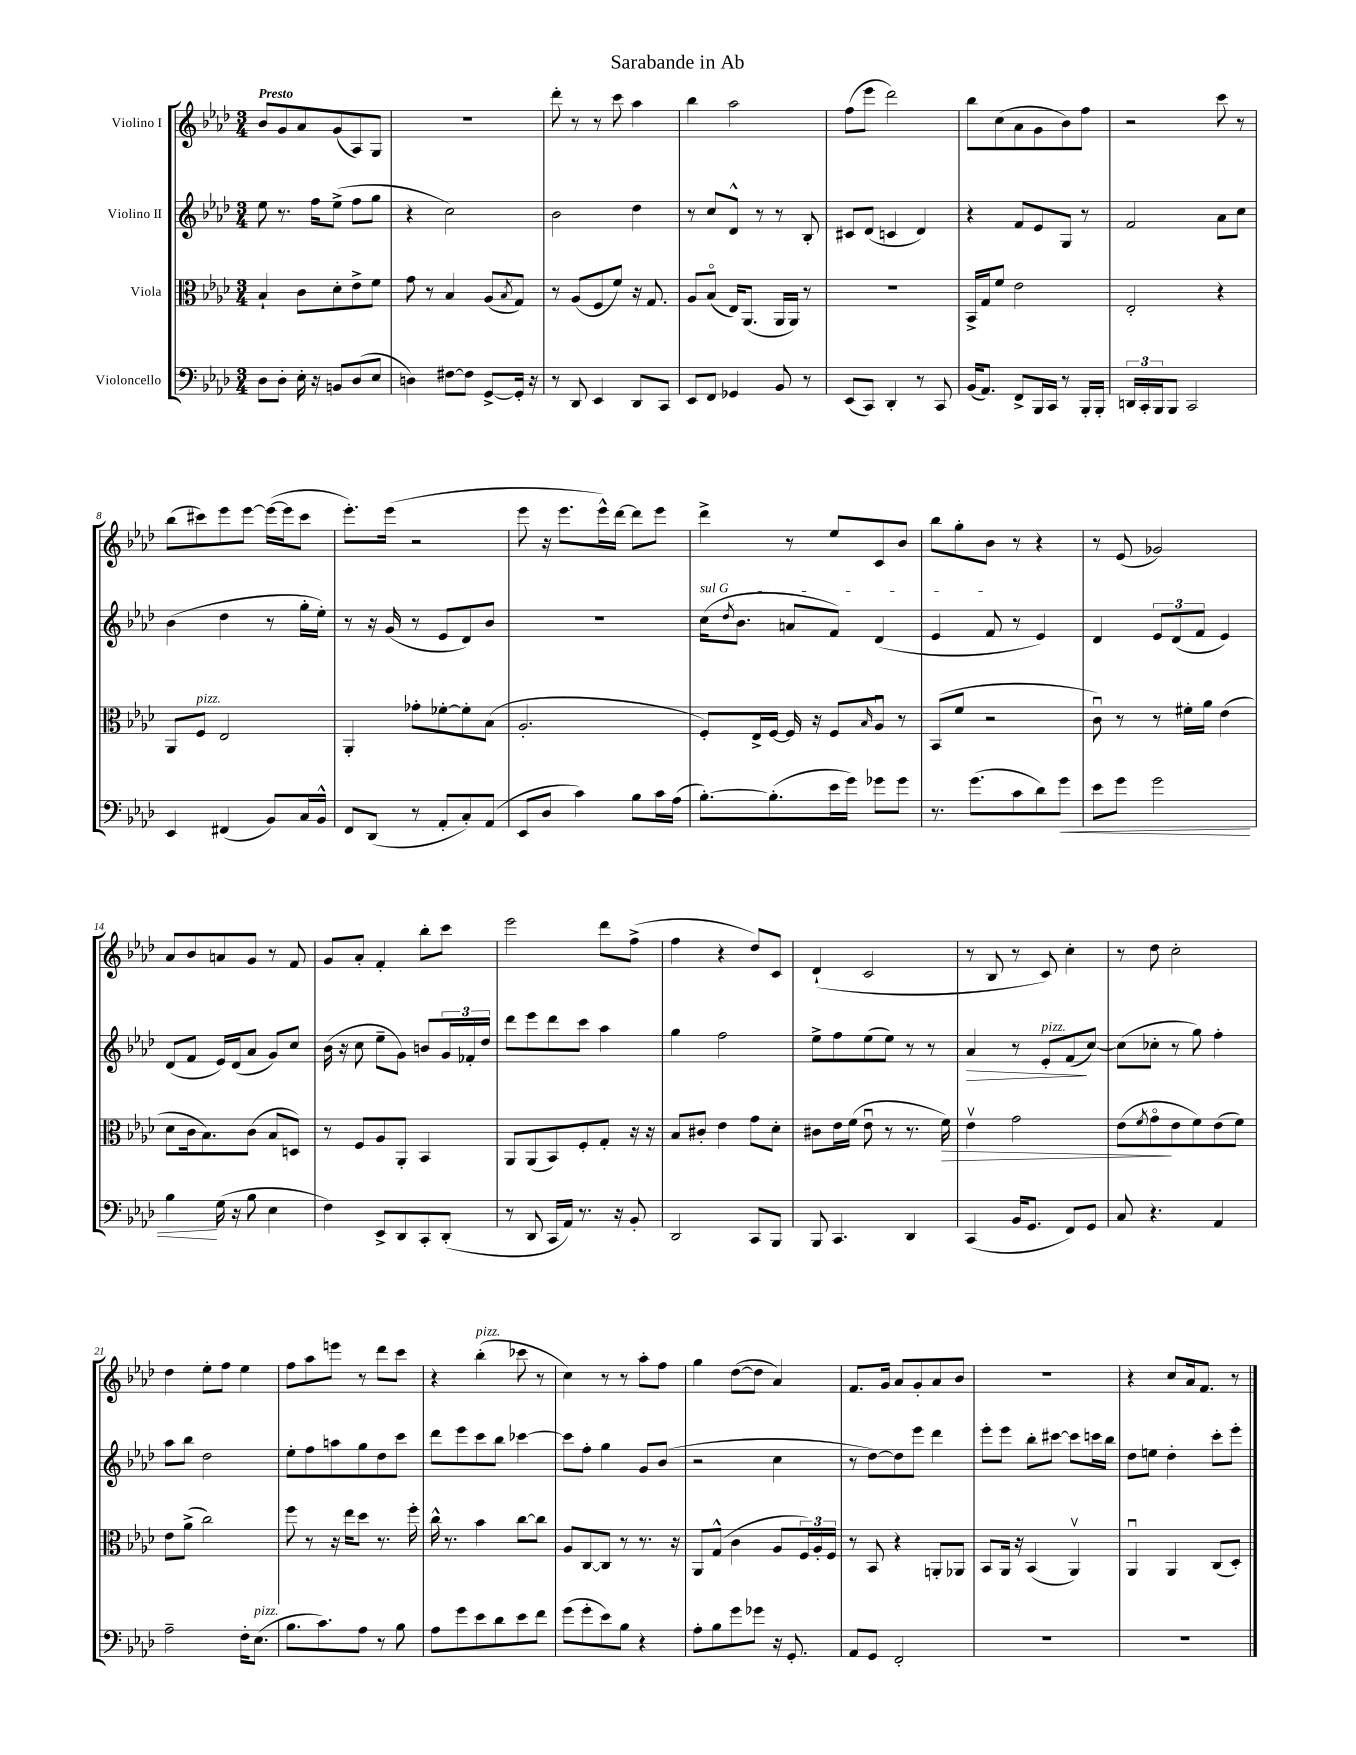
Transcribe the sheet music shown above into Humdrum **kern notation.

**kern	**dynam	**kern	**dynam	**kern	**dynam	**kern
*part4	*part4	*part3	*part3	*part2	*part2	*part1
*staff4	*staff4	*staff3	*staff3	*staff2	*staff2	*staff1
*I"Violoncello	*	*I"Viola	*	*I"Violino II	*	*I"Violino I
*clefF4	*	*clefC3	*	*clefG2	*	*clefG2
*k[b-e-a-d-]	*	*k[b-e-a-d-]	*	*k[b-e-a-d-]	*	*k[b-e-a-d-]
*M3/4	*	*M3/4	*	*M3/4	*	*M3/4
=1	=1	=1	=1	=1	=1	=1
!	!	!	!	!	!	!LO:TX:a:B:t=Presto
8D-\L	.	4B-`/	.	8ee-\	.	8b-/L
8D-'\J	.	.	.	8.r	.	8g/
16E-'\	.	8c\L	.	.	.	8a-/
16r	.	.	.	16ff\KL	.	.
8BBn/L	.	8d-'\	.	(8ee-^\J	.	(8g/
(8D-/	.	8e-^\	.	8ff\L	.	8A-/)
8E-/J	.	8f\J	.	8gg\J	.	8G/J
=2	=2	=2	=2	=2	=2	=2
4Dn\)	.	8g\	.	4r	.	2.r
.	.	8r	.	.	.	.
[8F#X\L	.	4B-/	.	2cc\)	.	.
8F#\J]	.	.	.	.	.	.
[8GG^/L	.	(8A-/L	.	.	.	.
.	.	8qB-/	.	.	.	.
16GG'/Jk]	.	8G/J)	.	.	.	.
16r	.	.	.	.	.	.
=3	=3	=3	=3	=3	=3	=3
8r	.	8r	.	2b-\	.	8ddd-'\
8DD-/	.	(8A-/L	.	.	.	8r
4EE-/	.	8F/	.	.	.	8r
.	.	8f/J)	.	.	.	8ccc\
8DD-/L	.	16r	.	4dd-\	.	4aa-\
.	.	8.G/	.	.	.	.
8CC/J	.	.	.	.	.	.
=4	=4	=4	=4	=4	=4	=4
8EE-/L	.	8A-/L	.	8r	.	4bb-\
8FF/J	.	(8B-/J	.	8cc/L	.	.
4GG-X/	.	16E-/KL)	.	8d-^^/J	.	2aa-\
.	.	(8.AA-/J	.	.	.	.
.	.	.	.	8r	.	.
8BB-/	.	16AA-/LL	.	8r	.	.
.	.	16AA-/JJ)	.	.	.	.
8r	.	8r	.	8B-'/	.	.
=5	=5	=5	=5	=5	=5	=5
(8EE-/L	.	2.r	.	8c#X/L	.	(8ff\L
8CC/J)	.	.	.	(8d-/J	.	8eee-\J
4DD-'/	.	.	.	4cn/	.	2ddd-\)
8r	.	.	.	4d-/)	.	.
8CC/	.	.	.	.	.	.
=6	=6	=6	=6	=6	=6	=6
(16BB-/KL	.	16BB-^/LL	.	4r	.	8bb-\L
8.AA-/J)	.	16G/J	.	.	.	.
.	.	8f/J	.	.	.	(8cc\
8FF^/L	.	2e-\	.	8f/L	.	8a-\
16BBB-/L	.	.	.	8e-/	.	8g\
16CC/JJ	.	.	.	.	.	.
8r	.	.	.	8G/J	.	8b-\)
16BBB-'/LL	.	.	.	8r	.	8ff\J
16BBB-'/JJ	.	.	.	.	.	.
=7	=7	=7	=7	=7	=7	=7
24DDn/LL	.	2E-'/	.	2f/	.	2r
24CC'/	.	.	.	.	.	.
24BBB-/J	.	.	.	.	.	.
8BBB-/J	.	.	.	.	.	.
2CC/	.	.	.	.	.	.
.	.	4r	.	8a-\L	.	8ccc\
.	.	.	.	8cc\J	.	8r
!!LO:LB:g=z
=8	=8	=8	=8	=8	=8	=8
4EE-/	.	8AA-/L	.	(4b-\	.	(8bb-\L
!	!	!LO:TX:a:i:t=pizz.	!	!	!	!
.	.	8F/J	.	.	.	8ccc#X\)
(4FF#X/	.	2E-/	.	4dd-\	.	8eee-\
.	.	.	.	.	.	[8eee-\J
8BB-/L)	.	.	.	8r	.	(16eee-\LL_
.	.	.	.	.	.	16eee-\J]
16C/L	.	.	.	16gg'\LL	.	8ccc#\J
16BB-^^/JJ	.	.	.	16ee-'\JJ)	.	.
=9	=9	=9	=9	=9	=9	=9
8FF/L	.	4AA-'/	.	8r	.	8.eee-'\L)
(8DD-/J	.	.	.	16r	.	.
.	.	.	.	(16g/	.	(16eee-\Jk
8r	.	8g-X'\L	.	8r	.	2r
8AA-'/L	.	[8f-X'\	.	8e-/L	.	.
8C'/)	.	8f-'\]	.	8d-/)	.	.
(8AA-/J	.	(8B-\J	.	8b-/J	.	.
=10	=10	=10	=10	=10	=10	=10
8EE-/L	.	2.A-'/	.	2.r	.	8eee-\
8D-/J	.	.	.	.	.	16r
.	.	.	.	.	.	8.eee-\L
4c\)	.	.	.	.	.	.
.	.	.	.	.	.	16eee-^^\L)
.	.	.	.	.	.	[16ddd-\JJ
8B-\L	.	.	.	.	.	8ddd-\L]
16c\L	.	.	.	.	.	8eee-\J
(16A-\JJ	.	.	.	.	.	.
=11	=11	=11	=11	=11	=11	=11
!	!	!	!	!LO:TX:a:i:t=sul G	!	!
[8.B-'\L)	.	8F'/L)	.	(16cc\KL	.	4ddd-^\
.	.	.	.	8qdd-/	.	.
.	.	.	.	8.b-\J	.	.
.	.	16E-^/L	.	.	.	.
(8.B-'\]	.	[16F/JJ	.	.	.	.
.	.	16F/]	.	8an/L	.	8r
.	.	16r	.	.	.	.
16e-\L	.	8F/L	.	8f/J)	.	8ee-/L
16g\JJ)	.	.	.	.	.	.
.	.	16qqB-/	.	.	.	.
8g-X\L	.	8A-u/J	.	(4d-/	.	8c/
8g-\J	.	8r	.	.	.	8b-/J
=12	=12	=12	=12	=12	=12	=12
8.r	.	(8BB-/L	.	4e-/	.	8bb-\L
.	.	8f/J	.	.	.	8gg'\
(8.g\L	.	.	.	.	.	.
.	.	2r	.	8f/	.	8b-\J
8c\	.	.	.	8r	.	8r
8d-\)	.	.	.	4e-/)	.	4r
!	!LO:HP:b	!	!	!	!	!
8g\J	<	.	.	.	.	.
=13	=13	=13	=13	=13	=13	=13
8e-\L	.	8cu\)	.	4d-/	.	8r
8g\J	.	8r	.	.	.	(8e-/
2g\	.	8r	.	12e-/L	.	2g-X/)
.	.	.	.	(12d-/	.	.
.	.	16f#X'\LL	.	.	.	.
.	.	.	.	12f/J	.	.
.	.	16a-\JJ	.	.	.	.
.	.	(4e-\	.	4e-/)	.	.
!!LO:LB:g=z
=14	=14	=14	=14	=14	=14	=14
4B-\	.	8d-\L	.	(8d-/L	.	8a-/L
.	.	16c\k	.	8f/J	.	8b-/
.	.	8.B-\)	.	.	.	.
(16G\	[	.	.	16e-/LL)	.	8an/
16r	.	.	.	(16d-/J	.	.
8B-\	.	(8c\J	.	8a-/J	.	8g/J
4E-\	.	8B-/L	.	8g/L)	.	8r
.	.	8Dn/J)	.	8cc/J	.	8f/
=15	=15	=15	=15	=15	=15	=15
4F\)	.	8r	.	(16b-\	.	8g/L
.	.	.	.	16r	.	.
.	.	8F/L	.	8cc\	.	8a-'/J
8EE-^/L	.	8A-/	.	8ee-~\L	.	4f'/
8DD-/	.	8AA-'/J	.	8g\J)	.	.
8CC'/	.	4BB-/	.	8bn/L	.	8bb-'\L
(8DD-'/J	.	.	.	24g/L	.	8ccc\J
.	.	.	.	24f-X'/	.	.
.	.	.	.	24dd-/JJ	.	.
=16	=16	=16	=16	=16	=16	=16
8r	.	8AA-/L	.	8ddd-\L	.	2eee-\
8DD-/	.	(8AA-/	.	8eee-\	.	.
16CC/LL	.	8BB-/)	.	8ddd-\	.	.
16AA-/JJ)	.	.	.	.	.	.
8.r	.	8F'/	.	8ccc\J	.	.
.	.	8G'/J	.	4aa-\	.	8ddd-\L
16r	.	.	.	.	.	.
8BB-'/	.	16r	.	.	.	(8ff^\J
.	.	16r	.	.	.	.
=17	=17	=17	=17	=17	=17	=17
2DD-/	.	8B-/L	.	4gg\	.	4ff\
.	.	8c#X'/J	.	.	.	.
.	.	4e-\	.	2ff\	.	4r
8CC/L	.	8g\L	.	.	.	8dd-/L)
8BBB-/J	.	8d-'\J	.	.	.	8c/J
=18	=18	=18	=18	=18	=18	=18
8BBB-/	.	8c#X\L	.	8ee-^\L	.	(4d-`/
4.CC/	.	16e-\L	.	8ff\	.	.
.	.	(16f\JJ	.	.	.	.
.	.	8e-u\	.	(8ee-\	.	2c/
.	.	8r	.	8ee-\J)	.	.
4DD-/	.	8.r	.	8r	.	.
.	.	.	.	8r	.	.
!	!	!	!LO:HP:b	!	!	!
.	.	16f\)	>	.	.	.
=19	=19	=19	=19	=19	=19	=19
!	!	!	!	!	!LO:HP:b	!
(4CC/	.	4e-v\	.	4a-/	>	8r
.	.	.	.	.	.	8B-/
16BB-/KL	.	2g\	.	8r	.	8r
8.GG/J	.	.	.	.	.	.
!	!	!	!	!LO:TX:a:i:t=pizz.	!	!
.	.	.	.	8e-'/L	.	8c/)
8FF/L)	.	.	.	(8f/	.	4cc'\
8GG/J	.	.	.	[8cc/J)	]	.
=20	=20	=20	=20	=20	=20	=20
8C/	.	(8e-\L	.	(8cc\L]	.	8r
.	.	8qf/	.	.	.	.
4.r	.	8g\	.	8cc-X'\J	.	8dd-\
.	.	8e-\	]	8r	.	2cc'\
.	.	8f\)	.	8gg\)	.	.
4AA-/	.	(8e-\	.	4ff'\	.	.
.	.	8f\J)	.	.	.	.
!!LO:LB:g=z
=21	=21	=21	=21	=21	=21	=21
2A-~\	.	8e-\L	.	8aa-\L	.	4dd-\
.	.	(8a-^\J	.	8bb-\J	.	.
.	.	2cc\)	.	2dd-\	.	8ee-'\L
.	.	.	.	.	.	8ff\J
16F'\KL	.	.	.	.	.	4ee-\
!LO:TX:a:i:t=pizz.	!	!	!	!	!	!
(8.E-\J	.	.	.	.	.	.
=22	=22	=22	=22	=22	=22	=22
8.B-\L	.	8ff\	.	8ee-'\L	.	8ff\L
.	.	8r	.	8ff\	.	8aa-\
8.c\)	.	.	.	.	.	.
.	.	16r	.	8aan\	.	8eeen\J
.	.	16ee-\KL	.	.	.	.
8A-\J	.	8dd-\J	.	8gg\	.	8r
8r	.	8.r	.	8dd-\	.	8ddd-\L
8B-\	.	.	.	8ccc\J	.	8ccc\J
.	.	16ff'\	.	.	.	.
=23	=23	=23	=23	=23	=23	=23
8A-\L	.	16cc^^\	.	8ddd-\L	.	4r
.	.	8.r	.	.	.	.
8g\	.	.	.	8eee-\	.	.
!	!	!	!	!	!	!LO:TX:a:i:t=pizz.
8e-\	.	4b-\	.	8ccc\	.	(4bb-'\
8d-\	.	.	.	8bb-\J	.	.
8e-\	.	[8cc\L	.	[4ccc-X\	.	8ccc-X\
8f\J	.	8cc\J]	.	.	.	8r
=24	=24	=24	=24	=24	=24	=24
(8g\L	.	8A-/L	.	8ccc-\L]	.	4cc\)
8g'\	.	[8C/	.	8ff'\J	.	.
8e-\)	.	8C/J]	.	4gg\	.	8r
8B-\J	.	8r	.	.	.	8r
4r	.	8.r	.	8g/L	.	8aa-'\L
.	.	.	.	(8b-/J	.	8ff\J
.	.	16r	.	.	.	.
=25	=25	=25	=25	=25	=25	=25
8A-'\L	.	8AA-/L	.	2r	.	4gg\
8B-\	.	(8G^^/J	.	.	.	.
8g\	.	4c\	.	.	.	([8dd-\L
8g-X\J	.	.	.	.	.	8dd-\J]
16r	.	8A-/L	.	4cc\	.	4a-/)
8.GG'/	.	.	.	.	.	.
.	.	24F/L)	.	.	.	.
.	.	24A-'/	.	.	.	.
.	.	24F/JJ	.	.	.	.
=26	=26	=26	=26	=26	=26	=26
8AA-/L	.	8r	.	8r	.	8.f/L
8GG/J	.	8BB-/	.	[8dd-\L)	.	.
.	.	.	.	.	.	16g/Jk
2FF'/	.	4r	.	8dd-\]	.	8a-/L
.	.	.	.	8eee-\J	.	8g'/
.	.	8AAn'/L	.	4ddd-\	.	8a-/
.	.	8AA-X/J	.	.	.	8b-/J
=27	=27	=27	=27	=27	=27	=27
2.r	.	8BB-/L	.	8eee-'\L	.	2.r
.	.	16AA-/Jk	.	8eee-\J	.	.
.	.	16r	.	.	.	.
.	.	(4BB-/	.	8bb-'\L	.	.
.	.	.	.	[8ccc#X\J	.	.
.	.	4AA-v/)	.	8ccc#\L]	.	.
.	.	.	.	16cccn\L	.	.
.	.	.	.	16bb-\JJ	.	.
=28	=28	=28	=28	=28	=28	=28
2.r	.	4AA-u/	.	8dd-\L	.	4r
.	.	.	.	8een\J	.	.
.	.	4AA-/	.	4dd-'\	.	8cc/L
.	.	.	.	.	.	16a-/k
.	.	.	.	.	.	8.f/J
.	.	(8C/L	.	8ccc'\L	.	.
.	.	8D-'/J)	.	8eee-'\J	.	8r
==	==	==	==	==	==	==
*-	*-	*-	*-	*-	*-	*-
